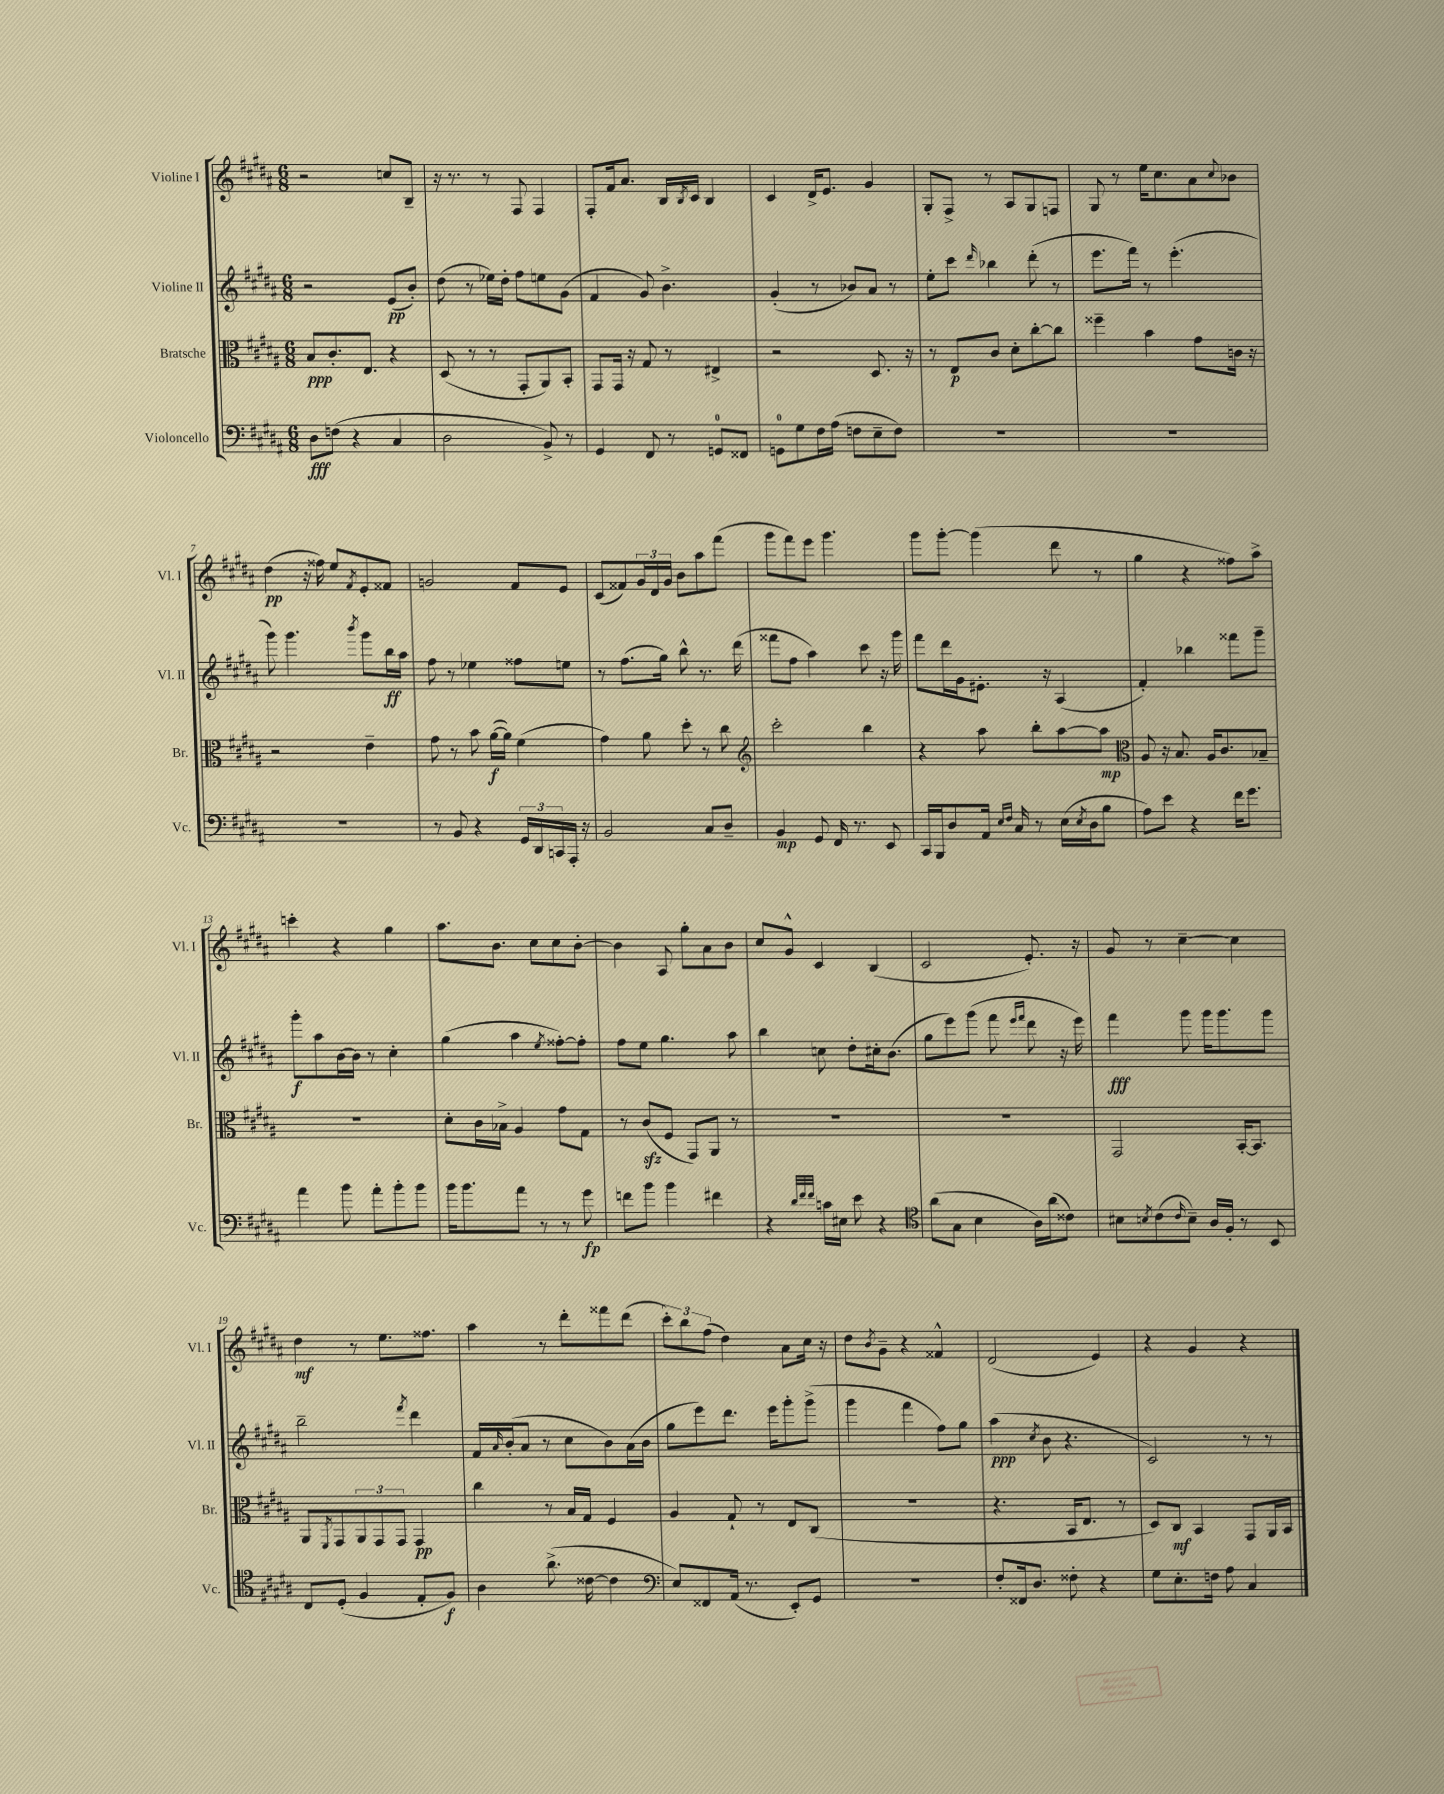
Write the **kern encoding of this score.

**kern	**dynam	**kern	**dynam	**kern	**dynam	**kern	**dynam
*part4	*part4	*part3	*part3	*part2	*part2	*part1	*part1
*staff4	*staff4	*staff3	*staff3	*staff2	*staff2	*staff1	*staff1
*I"Violoncello	*	*I"Bratsche	*	*I"Violine II	*	*I"Violine I	*
*I'Vc.	*	*I'Br.	*	*I'Vl. II	*	*I'Vl. I	*
*clefF4	*	*clefC3	*	*clefG2	*	*clefG2	*
*k[f#c#g#d#a#]	*	*k[f#c#g#d#a#]	*	*k[f#c#g#d#a#]	*	*k[f#c#g#d#a#]	*
*M6/8	*	*M6/8	*	*M6/8	*	*M6/8	*
=1	=1	=1	=1	=1	=1	=1	=1
8D#\L	fff	8B/L	ppp	2r	.	2r	.
(8Fn\J	.	8.c#'/	.	.	.	.	.
4r	.	.	.	.	.	.	.
.	.	8.E/J	.	.	.	.	.
4C#/	.	4r	.	(8e/L	pp	8ccn/L	.
.	.	.	.	8b'/J)	.	8B~/J	.
=2	=2	=2	=2	=2	=2	=2	=2
2D#\	.	(8D#/	.	(8dd#\	.	16r	.
.	.	.	.	.	.	8.r	.
.	.	8r	.	8r	.	.	.
.	.	8r	.	16ee-X\LL)	.	8r	.
.	.	.	.	16dd#'\JJ	.	.	.
.	.	8GG#'/L	.	8ff#\L	.	8F#/	.
8BB^/)	.	8AA#/)	.	8een\	.	4F#/	.
8r	.	8BB'/J	.	(8g#\J	.	.	.
=3	=3	=3	=3	=3	=3	=3	=3
4GG#/	.	8GG#/L	.	4f#/	.	8F#'/L	.
.	.	16GG#/Jk	.	.	.	16f#/k	.
.	.	16r	.	.	.	8.a#/J	.
8FF#/	.	8G#/	.	8g#/)	.	.	.
8r	.	8r	.	4.b^\	.	16B/LL	.
.	.	.	.	.	.	8qB/	.
.	.	.	.	.	.	16c#/JJ	.
8GGn/L	.	4E#X^/	.	.	.	4B/	.
8FF##X/J	.	.	.	.	.	.	.
=4	=4	=4	=4	=4	=4	=4	=4
8GGn\L	.	2r	.	(4g#'/	.	4c#/	.
8G#\	.	.	.	.	.	.	.
16F#\L	.	.	.	8r	.	16d#^/KL	.
(16A#\JJ	.	.	.	.	.	8.e/J	.
8Fn\L	.	.	.	8b-X/L)	.	.	.
8E~\	.	8.D#/	.	8a#/J	.	4g#/	.
8F\J)	.	.	.	8r	.	.	.
.	.	16r	.	.	.	.	.
=5	=5	=5	=5	=5	=5	=5	=5
2.r	.	8r	.	8ee'\L	.	8G#'/L	.
.	.	8E/L	p	8ccc#\J	.	8F#^/J	.
.	.	.	.	16qqddd#/	.	.	.
.	.	8c#/J	.	4bb-X\	.	8r	.
.	.	8d#'\L	.	.	.	8A#/L	.
.	.	[8cc#'\	.	(8ddd#'\	.	8G#/	.
.	.	8cc#\J]	.	8r	.	8Fn/J	.
=6	=6	=6	=6	=6	=6	=6	=6
2.r	.	4ff##X~\	.	8.eee\L	.	8G#/	.
.	.	.	.	.	.	8r	.
.	.	.	.	16fff#\Jk)	.	.	.
.	.	4b\	.	8r	.	16ee\KL	.
.	.	.	.	.	.	8.cc#\	.
.	.	.	.	(4.eee'\	.	.	.
.	.	8g#\L	.	.	.	8a#\	.
.	.	.	.	.	.	8qqcc#/	.
.	.	16cn\Jk	.	.	.	8b-X\J	.
.	.	16r	.	.	.	.	.
!!LO:LB:g=z
=7	=7	=7	=7	=7	=7	=7	=7
2.r	.	2r	.	8ggg#\)	.	(4dd#\	pp
.	.	.	.	4.ggg#\	.	.	.
.	.	.	.	.	.	16r	.
.	.	.	.	.	.	16ff##X\)	.
.	.	.	.	.	.	8ee/L	.
.	.	.	.	8qbbb/	.	8qf#/	.
.	.	4e~\	.	8ggg#\L	.	8e'/	.
.	.	.	.	16bb\L	ff	8f##X/J	.
.	.	.	.	16aa#\JJ	.	.	.
=8	=8	=8	=8	=8	=8	=8	=8
8r	.	8g#\	.	8ff#\	.	2gn/	.
8BB/	.	8r	.	8r	.	.	.
4r	.	8b\	.	4ee-X\	.	.	.
.	.	([16a#\LL	f	.	.	.	.
.	.	16a#\JJ])	.	.	.	.	.
24GG#/LL	.	(4f#\	.	8ff##X\L	.	8f#/L	.
24DD#/	.	.	.	.	.	.	.
24CCn/	.	.	.	.	.	.	.
16AAA#'/JJ	.	.	.	8een\J	.	8e/J	.
16r	.	.	.	.	.	.	.
=9	=9	=9	=9	=9	=9	=9	=9
2BB/	.	4g#\)	.	8r	.	(8c#/L	.
.	.	.	.	(8.ff#\L	.	8f##X/)	.
.	.	8a#\	.	.	.	24g#/L	.
.	.	.	.	.	.	24d#/	.
.	.	.	.	16gg#\Jk)	.	.	.
.	.	.	.	.	.	24g#/JJ	.
.	.	8dd#'\	.	8bb^^\	.	8b\L	.
8C#/L	.	8r	.	8.r	.	8aa#\	.
8D#~/J	.	8cc#\	.	.	.	(8fff#\J	.
.	.	.	.	(16ddd#\	.	.	.
=10	=10	=10	=10	=10	=10	=10	=10
*	*	*clefG2	*	*	*	*	*
4BB/	mp	2ccc#'\	.	8fff##X\L	.	8ggg#\L	.
.	.	.	.	8ff#\J	.	8fff#\)	.
8GG#/	.	.	.	4aa#\)	.	8eee\J	.
16FF#/	.	.	.	.	.	4.ggg#\	.
8.r	.	.	.	.	.	.	.
.	.	4bb\	.	8ccc#\	.	.	.
8EE/	.	.	.	16r	.	.	.
.	.	.	.	16ggg#\	.	.	.
=11	=11	=11	=11	=11	=11	=11	=11
16CC#/LL	.	4r	.	8fff#\L	.	8ggg#\L	.
16BBB/J	.	.	.	.	.	.	.
8D#/	.	.	.	16ddd#\L	.	[8ggg#'\J	.
.	.	.	.	16g#\J	.	.	.
16AA#/Jk	.	8aa#\	.	8.e#X'\J	.	(4ggg#\]	.
16qqE/LL	.	.	.	.	.	.	.
16qqF#/JJ	.	.	.	.	.	.	.
16C#/	.	.	.	.	.	.	.
8r	.	8bb'\L	.	.	.	.	.
.	.	.	.	16r	.	.	.
(16E\LL	.	[8aa#\	.	(4A#/	.	8ddd#\	.
8qE/	.	.	.	.	.	.	.
16D#\J	.	.	.	.	.	.	.
8B\J	.	8aa#\J]	mp	.	.	8r	.
=12	=12	=12	=12	=12	=12	=12	=12
*	*	*clefC3	*	*	*	*	*
8A#\L)	.	8A#/	.	4f#'/)	.	4gg#\	.
8e\J	.	16r	.	.	.	.	.
.	.	8.B/	.	.	.	.	.
4r	.	.	.	4bb-X\	.	4r	.
.	.	16A#/KL	.	.	.	.	.
.	.	8.c#/	.	.	.	.	.
16f#\KL	.	.	.	8fff##X\L	.	8ff##X\L)	.
8.g#\J	.	.	.	.	.	.	.
.	.	8B-X~/J	.	8ggg#~\J	.	8aa#^\J	.
!!LO:LB:g=z
=13	=13	=13	=13	=13	=13	=13	=13
4a#\	.	2.r	.	8ggg#'\L	f	4cccn'\	.
.	.	.	.	8aa#\	.	.	.
8b\	.	.	.	[16b\L	.	4r	.
.	.	.	.	16b\JJ]	.	.	.
8a#'\L	.	.	.	8r	.	.	.
8b'\	.	.	.	4cc#'\	.	4gg#\	.
8b\J	.	.	.	.	.	.	.
=14	=14	=14	=14	=14	=14	=14	=14
16b\KL	.	8d#'\L	.	(4gg#\	.	8.aa#\L	.
8.b\	.	.	.	.	.	.	.
.	.	16c#\L	.	.	.	.	.
.	.	16B-X^\JJ	.	.	.	8.b\J	.
8a#\J	.	4A#/	.	4aa#\	.	.	.
8r	.	.	.	.	.	8cc#\L	.
.	.	.	.	8qee/	.	.	.
8r	.	8g#\L	.	[8ff##X'\L)	.	8cc#\	.
8g#\	fp	8G#\J	.	8ff##'\J]	.	[8b'\J	.
=15	=15	=15	=15	=15	=15	=15	=15
8fn\L	.	8r	.	8ff#\L	.	4b\]	.
8b\J	.	(8c#zz/L	.	8ee\J	.	.	.
4b\	.	8F#/J	.	4.gg#\	.	8A#/	.
.	.	8GG#/L)	.	.	.	8gg#'\L	.
4f#X\	.	8AA#/J	.	.	.	8a#\	.
.	.	8r	.	8aa#\	.	8b\J	.
=16	=16	=16	=16	=16	=16	=16	=16
4r	.	2.r	.	4bb\	.	8cc#/L	.
.	.	.	.	.	.	8g#^^/J	.
32qqd#/LLL	.	.	.	.	.	.	.
32qqf#/	.	.	.	.	.	.	.
32qqf#/JJJ	.	.	.	.	.	.	.
16cn\LL	.	.	.	8ccn\	.	4c#/	.
16E#X\JJ	.	.	.	.	.	.	.
8e\	.	.	.	8dd#'\L	.	.	.
4r	.	.	.	16cc#X'\k	.	(4B/	.
.	.	.	.	(8.b\J	.	.	.
=17	=17	=17	=17	=17	=17	=17	=17
*clefC4	*	*	*	*	*	*	*
(8a#\L	.	2.r	.	8gg#\L	.	2c#/	.
8G#\J	.	.	.	8eee\)	.	.	.
4B\	.	.	.	(8ggg#\J	.	.	.
.	.	.	.	8fff#\	.	.	.
.	.	.	.	16qqeee/LL	.	.	.
.	.	.	.	16qqfff#/JJ	.	.	.
16A#\LL)	.	.	.	8ddd#\	.	8.e'/)	.
(16a#\J	.	.	.	.	.	.	.
8c##X\J)	.	.	.	16r	.	.	.
.	.	.	.	16eee\)	.	16r	.
=18	=18	=18	=18	=18	=18	=18	=18
8B#X\L	.	2GG#/	.	4fff#\	fff	8g#/	.
8qBn/	.	.	.	.	.	.	.
(8c#\	.	.	.	.	.	8r	.
16qqc#/	.	.	.	.	.	.	.
8B~\J)	.	.	.	8ggg#\	.	[4cc#~\	.
16A#/LL	.	.	.	16ggg#\KL	.	.	.
16F#'/JJ	.	.	.	8.ggg#\	.	.	.
8r	.	[16BB'/KL	.	.	.	4cc#\]	.
.	.	8.BB/J]	.	.	.	.	.
8BB/	.	.	.	8ggg#\J	.	.	.
!!LO:LB:g=z
=19	=19	=19	=19	=19	=19	=19	=19
8C#/L	.	8AA#/L	.	2bb~\	.	4dd#\	mf
.	.	8qFF#/	.	.	.	.	.
(8D#'/J	.	8GG#/	.	.	.	.	.
4F#/	.	12AA#/	.	.	.	8r	.
.	.	12GG#/	.	.	.	.	.
.	.	.	.	.	.	8.ee\L	.
.	.	12GG#/J	.	.	.	.	.
.	.	.	.	8qfff#/	.	.	.
8E'/L	.	4GG#/	pp	4ddd#\	.	.	.
.	.	.	.	.	.	8.ff##X\J	.
8F#/J)	f	.	.	.	.	.	.
=20	=20	=20	=20	=20	=20	=20	=20
4A#\	.	4cc#\	.	16f#/LL	.	4aa#\	.
.	.	.	.	16qqa#/	.	.	.
.	.	.	.	(16b'/J	.	.	.
.	.	.	.	8a#/J	.	.	.
(8.a#^\	.	8r	.	8r	.	8r	.
.	.	16B/LL	.	8cc#\L	.	8ddd#'\L	.
[16c##X\	.	16G#/JJ	.	.	.	.	.
4c##\]	.	4F#/	.	8b\)	.	8fff##X\	.
.	.	.	.	(16a#\L	.	(8ddd#\J	.
.	.	.	.	16b\JJ	.	.	.
=21	=21	=21	=21	=21	=21	=21	=21
*clefF4	*	*	*	*	*	*	*
8E/L)	.	4A#/	.	8gg#\L	.	12ccc#'\L)	.
.	.	.	.	.	.	12bb\	.
8FF##X/	.	.	.	8eee\)	.	.	.
.	.	.	.	.	.	(12ff#\J	.
(16AA#/Jk	.	8G#`/	.	8.ddd#\J	.	4dd#\)	.
8.r	.	.	.	.	.	.	.
.	.	8r	.	.	.	.	.
.	.	.	.	16eee\KL	.	.	.
8EE'/L)	.	8E/L	.	8ggg#'\	.	8a#\L	.
8GG#/J	.	(8C#/J	.	(8ggg#^\J	.	16cc#\Jk	.
.	.	.	.	.	.	16r	.
=22	=22	=22	=22	=22	=22	=22	=22
2.r	.	2.r	.	4ggg#\	.	8dd#\L	.
.	.	.	.	.	.	8qb/	.
.	.	.	.	.	.	8g#~\J	.
.	.	.	.	4fff#\	.	4r	.
.	.	.	.	8ff#\L)	.	4f##X^^/	.
.	.	.	.	8gg#\J	.	.	.
=23	=23	=23	=23	=23	=23	=23	=23
8F#'/L	.	4.r	.	(4aa#\	ppp	(2d#/	.
16FF##X/k	.	.	.	.	.	.	.
8.D#/J	.	.	.	.	.	.	.
.	.	.	.	8qcc#/	.	.	.
.	.	.	.	8b\	.	.	.
8F##X'\	.	16BB/KL	.	4.r	.	.	.
.	.	8.E/J	.	.	.	.	.
4r	.	.	.	.	.	4e/)	.
.	.	8r	.	.	.	.	.
=24	=24	=24	=24	=24	=24	=24	=24
8G#\L	.	8D#/L)	.	2c#/)	.	4r	.
8.E'\	.	8C#/J	mf	.	.	.	.
.	.	4BB/	.	.	.	4g#/	.
16Fn\Jk	.	.	.	.	.	.	.
8A#\	.	.	.	.	.	.	.
4C#/	.	8GG#/L	.	8r	.	4r	.
.	.	16AA#/L	.	8r	.	.	.
.	.	16BB/JJ	.	.	.	.	.
==	==	==	==	==	==	==	==
*-	*-	*-	*-	*-	*-	*-	*-
